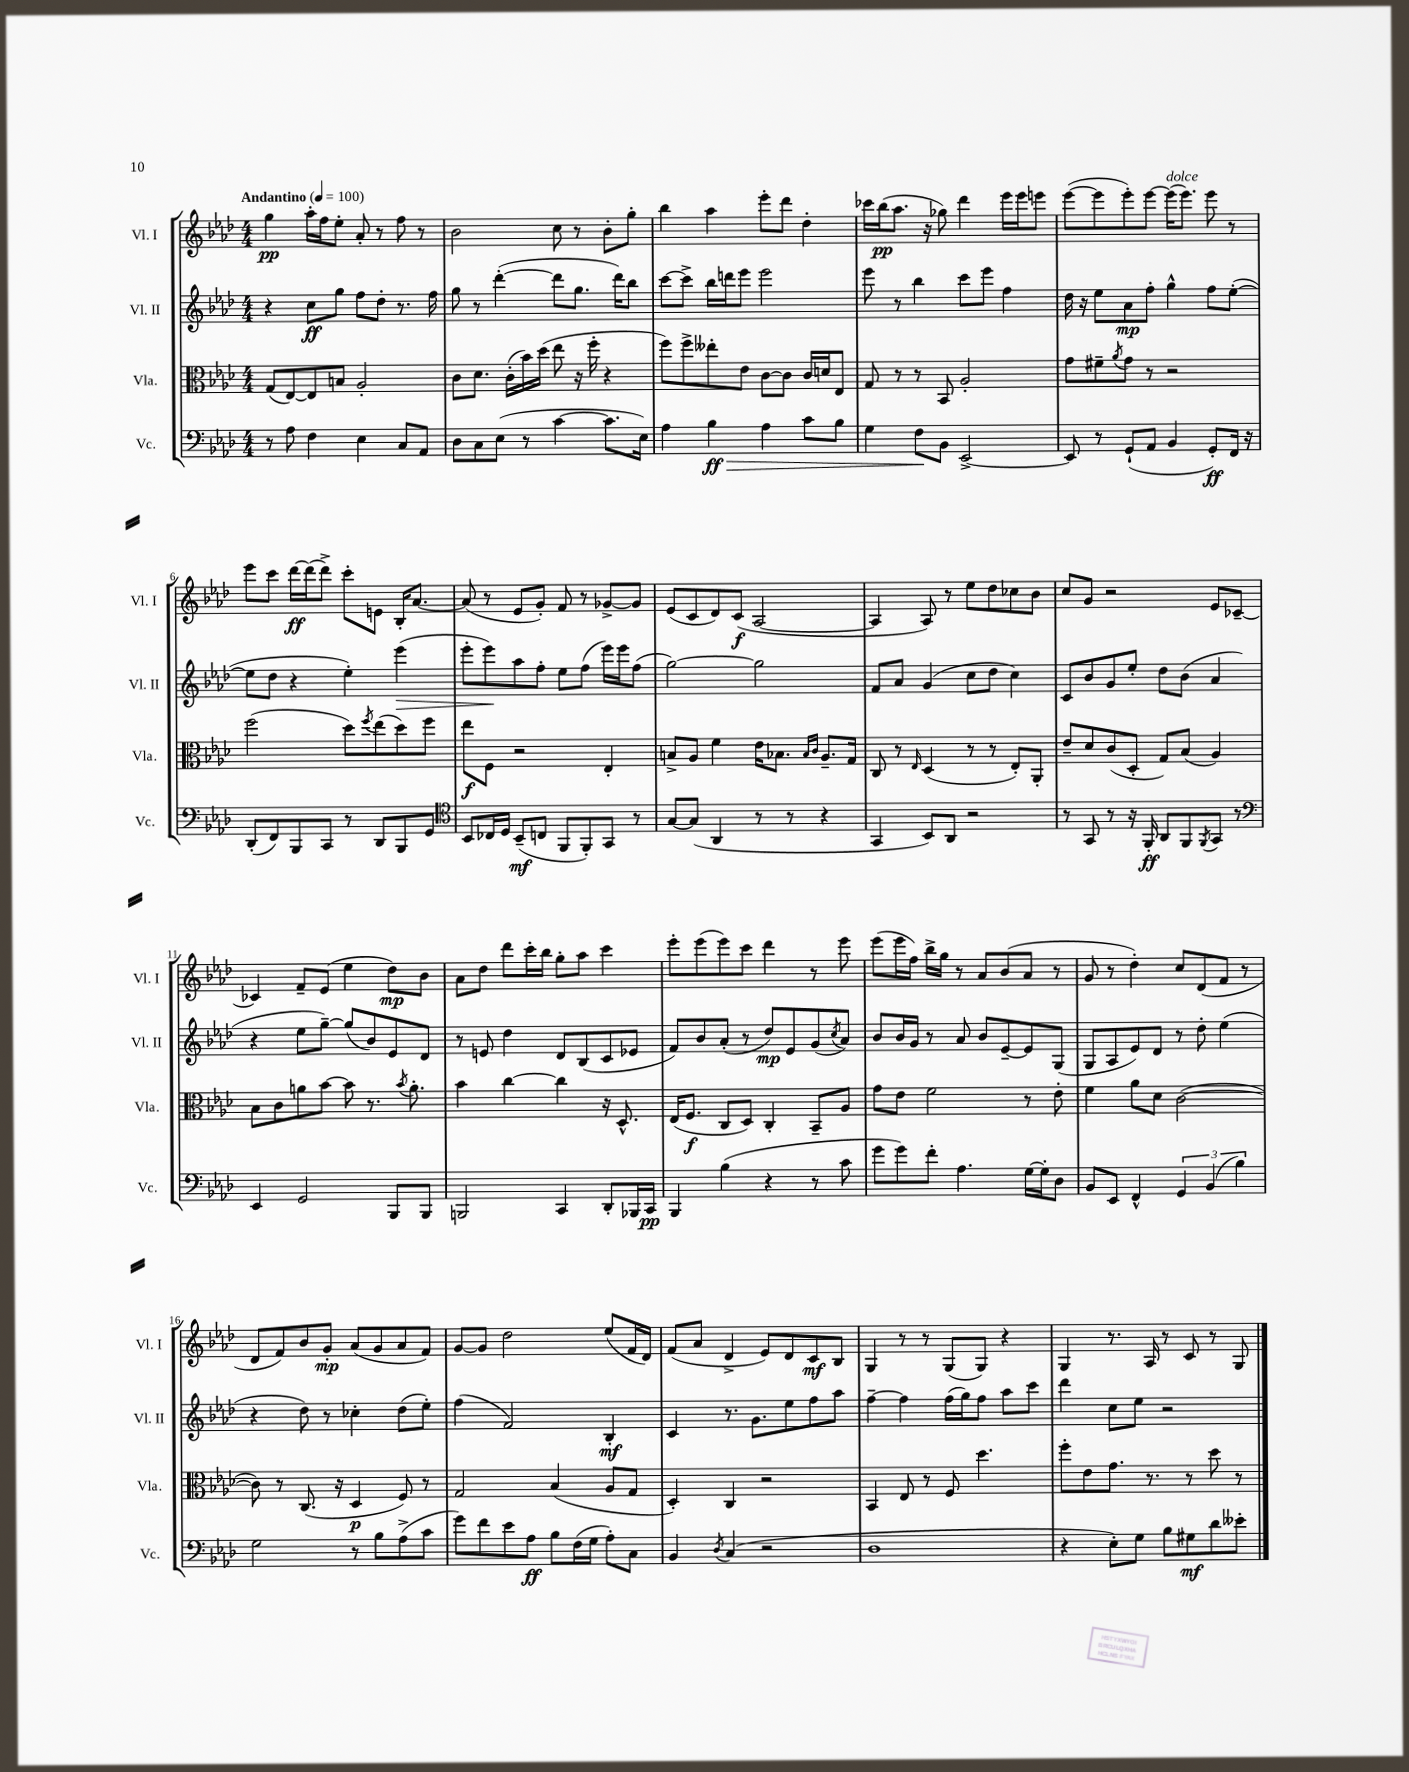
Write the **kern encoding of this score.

**kern	**kern	**kern	**kern
*staff4	*staff3	*staff2	*staff1
*clefF4	*clefC3	*clefG2	*clefG2
*k[b-e-a-d-]	*k[b-e-a-d-]	*k[b-e-a-d-]	*k[b-e-a-d-]
*M4/4	*M4/4	*M4/4	*M4/4
*MM100	*MM100	*MM100	*MM100
8r	(8G	4r	4gg
8A-	[8E-)	.	.
4F	8E-]	8cc	16aa-'
.	.	.	16ff
.	8B	8gg	8ee-'
4E-	2A-'	8ff	8a-'
.	.	8dd-'	8r
8C	.	8.r	8ff
8AA-	.	.	8r
.	.	16ff	.
=	=	=	=
8D-	8c	8gg	2b-
8C	8.d-	8r	.
(8E-	.	([4ddd-'	.
.	(16c'	.	.
8r	16b-)	.	.
.	(16dd-	.	.
[4c	8ee-	8ddd-]	8cc
.	16r	8.gg	8r
.	16ff'	.	.
8.c]	4r	.	8b-'
.	.	16ddd-)	.
.	.	8bb-	8gg'
16E-)	.	.	.
=	=	=	=
4A-	8ff)	[8ccc	4bb-
.	8ff^	8ccc^]	.
4B-	8ee--'	16bb-	4aa-
.	.	16ddd	.
.	8e-	8eee-	.
4A-	[8c	2eee-	8eee-'
.	8c]	.	8ddd-
8c	16c	.	4dd-'
.	16d	.	.
8B-	8E-	.	.
=	=	=	=
4G	8G	8eee-	16ccc-
.	.	.	(16bb-
.	8r	8r	8.aa-
8F	8r	4bb-	.
.	.	.	16r
8BB-	8BB-	.	8gg-)
[2EE-^	2A-'	8ccc	4ddd-
.	.	8eee-	.
.	.	4ff	16eee-
.	.	.	16eee-
.	.	.	8eee
=	=	=	=
8EE-]	8g	16dd-	([8eee-
.	.	16r	.
8r	8f#~	8ee-	8eee-]
.	8qa-	.	.
(8GG`	8g	8a-	8eee-')
8AA-	8r	8ff'	[8eee-
4BB-	2r	4gg^^	(16eee-]
.	.	.	8.eee-)
8GG')	.	8ff	8eee-
16FF	.	([8ee-'	8r
16r	.	.	.
=	=	=	=
(8DD-'	(2ff	8ee-]	8eee-
8FF)	.	8dd-	8ccc
8BBB-	.	4r	[16ddd-
.	.	.	(16ddd-]
8CC	.	.	8ddd-^)
8r	8dd-)	4ee-')	8ccc'
.	8qff	.	.
8DD-	(8ee-	.	8e
8BBB-	8dd-)	(4eee-	16B-'
.	.	.	[8.a-
8GG	8ff	.	.
=	=	=	=
*clefC4	*	*	*
8BB-	8ee-	8eee-'	(8a-]
16C-	8F	8eee-)	8r
16D-	.	.	.
(8BB-~	2r	8aa-	8e-
8C	.	8ff'	8g')
8FF	.	8ee-	8f
8FF')	.	(8ff	8r
8GG	4E-'	16eee-)	[8g-^
.	.	16eee-	.
8r	.	(8ff	8g-]
=	=	=	=
[8G	8B^	[2gg)	(8e-
(8G]	8A-	.	8c
4AA-	4f	.	8d-)
.	.	.	(8c
8r	16e-	2gg]	[2A-
.	8.B-	.	.
8r	.	.	.
.	16qqB-	.	.
.	16qqc	.	.
4r	8.A-~	.	.
.	16G	.	.
=	=	=	=
4GG	8C	8f	4A-]
.	8r	8a-	.
.	16qqE-	.	.
8BB-)	(4D-	(4g	8A-)
8AA-	.	.	8r
2r	8r	8cc	8ee-
.	8r	8dd-	8dd-
.	8E-')	4cc)	8cc-
.	8AA-'	.	8b-
=	=	=	=
8r	8e-~	8c	8cc
8GG	8d-	8b-	8g
8r	(8c	8g	2r
16r	8D-'	8ee-'	.
16FF'	.	.	.
8AA-	8G)	8dd-	.
8FF	(8B-	(8b-	.
8qFF	.	.	.
8GG	4A-)	4a-	8e-
8r	.	.	[8c-~
=	=	=	=
*clefF4	*	*	*
4EE-	8B-	4r	4c-]
.	8c	.	.
2GG	8a	8ee-	8f~
.	[8b-	[8gg~)	(8e-
.	8b-]	(8gg]	4ee-
.	8.r	8b-)	.
8BBB-	.	8e-	8dd-)
.	8qb-	.	.
.	8.a'	.	.
8BBB-	.	8d-	8b-
=	=	=	=
2BBB	4b-	8r	8a-
.	.	8e	8dd-
.	[4cc	4dd-	8ddd-
.	.	.	16ccc'
.	.	.	16bb-
4CC	4cc]	8d-	8gg'
.	.	(8B-	8aa-
8DD-'	16r	8c	4ccc
.	8.D-^^	.	.
16BBB-	.	8e-	.
16CC	.	.	.
=	=	=	=
4BBB-	(16E-	8f)	8eee-'
.	8.F	.	.
.	.	8b-	(8eee-
(4B-	8C	(8a-'	8eee-)
.	8D-)	8r	8ccc
4r	4C'	8dd-)	4ddd-
.	.	8e-	.
8r	8BB-~	(8g	8r
.	.	8qcc	.
8c	8A-	8a-)	8eee-
=	=	=	=
8g	8g	8b-	(8eee-
8g)	8e-	16b-	16eee-
.	.	16g	16ff)
8f'	2f	8r	16bb-^
.	.	.	16gg
4.A-	.	8a-	8r
.	.	8b-	8a-
.	.	[8e-~	(8b-
[16G	8r	8e-]	8a-
16G']	.	.	.
8D-	8e-'	(8G	8r
=	=	=	=
8BB-	4f	8G	8g
8EE-	.	8A-	8r
4FF^^	8a-	8e-)	4dd-')
.	8d-	8d-	.
6GG	([2c	8r	8cc
.	.	8dd-'	(8d-
(6BB-	.	.	.
.	.	(4ee-	8f
6B-)	.	.	.
.	.	.	8r
=	=	=	=
2G	8c])	4r	8d-
.	8r	.	8f)
.	(8.C	8dd-)	8b-
.	.	8r	8g'
.	16r	.	.
8r	4D-	4cc-'	(8a-
8B-	.	.	8g
(8A-^	8F)	(8dd-	8a-
8c	8r	8ee-')	8f)
=	=	=	=
8g)	2G	(4ff	[8g
8f	.	.	8g]
8e-	.	2f)	2dd-
8A-	.	.	.
8B-	(4B-	.	.
(16F	.	.	.
16G	.	.	.
8A-')	8A-	4B-'	(8ee-
8C	8G	.	16f
.	.	.	16d-)
=	=	=	=
4BB-	4D-')	4c	(8f
.	.	.	8a-
8qD-	.	.	.
(4C	4C	8.r	4d-^
.	.	8.g	.
2r	2r	.	8e-)
.	.	8ee-	8d-
.	.	8ff	8c
.	.	8aa-	8B-
=	=	=	=
1D-	4BB-	[4ff~	4G
.	8E-	4ff]	8r
.	8r	.	8r
.	8F	(16ff	(8G
.	.	16gg)	.
.	4.dd-	8ff	8G)
.	.	8aa-	4r
.	.	8ccc	.
=	=	=	=
4r	8ff'	4ddd-	4G
.	8e-	.	.
8E-')	8.g	8cc	8.r
8G	.	8ee-	.
.	8.r	.	16A-
8B-	.	2r	8r
8G#	8r	.	8c
8d-	8dd-	.	8r
8e--'	8r	.	8G
==	==	==	==
*-	*-	*-	*-
